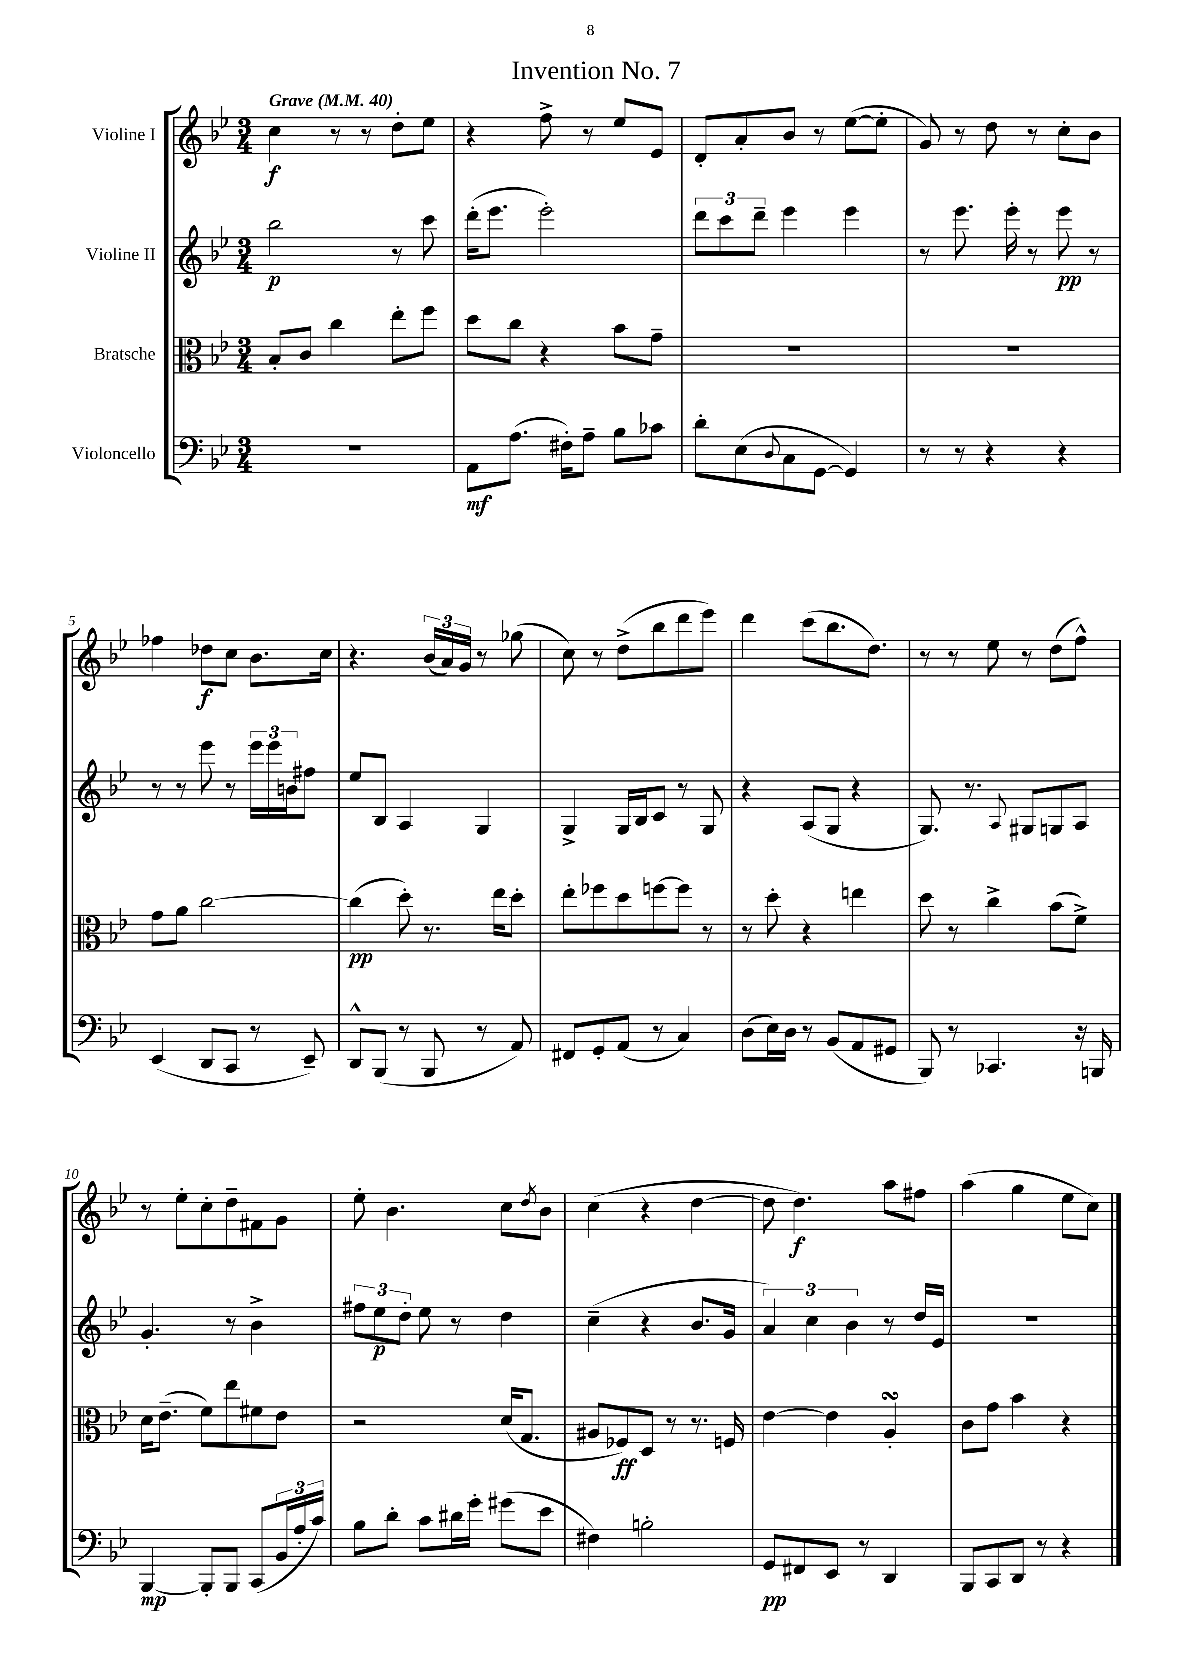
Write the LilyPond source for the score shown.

\header { title = "Invention No. 7" }
<<
\new StaffGroup <<
\new Staff = "s0" \with { instrumentName = "Violine I" } {
    \clef treble \key bes \major \numericTimeSignature \time 3/4 \tempo "Grave" 4 = 40
    c''4\f r8 r8 d''8-. ees''8 |
    r4 f''8-> r8 ees''8 ees'8 |
    d'8-. a'8-. bes'8 r8 ees''8~( ees''8-. |
    g'8) r8 d''8 r8 c''8-. bes'8 |
    fes''4 des''8\f c''8 bes'8. c''16 |
    r4. \tuplet 3/2 { bes'16( a'16) g'16 } r8 ges''8( |
    c''8) r8 d''8->( bes''8 d'''8 ees'''8) |
    d'''4 c'''8( bes''8. d''8.) |
    r8 r8 ees''8 r8 d''8( f''8-^) |
    r8 ees''8-. c''8-. d''8-- fis'8 g'8 |
    ees''8-. bes'4. c''8 \acciaccatura { d''8 } bes'8 |
    c''4( r4 d''4~ |
    d''8 d''4.\f) a''8 fis''8 |
    a''4( g''4 ees''8 c''8) \bar "|." |
}
\new Staff = "s1" \with { instrumentName = "Violine II" } {
    \clef treble \key bes \major \numericTimeSignature \time 3/4
    bes''2\p r8 c'''8 |
    d'''16-.( ees'''8. ees'''2-.) |
    \tuplet 3/2 { d'''8 c'''8 d'''8-- } ees'''4 ees'''4 |
    r8 ees'''8. ees'''16-. r8 ees'''8\pp r8 |
    r8 r8 ees'''8 r8 \tuplet 3/2 { ees'''16 ees'''16 b'16 } fis''8 |
    ees''8 bes8 a4 g4 |
    g4-> g16 bes16 c'8 r8 g8 |
    r4 a8( g8 r4 |
    g8.) r8. \appoggiatura { a8 } gis8 g8 a8 |
    g'4.-. r8 bes'4-> |
    \tuplet 3/2 { fis''8 ees''8\p d''8-. } ees''8 r8 d''4 |
    c''4--( r4 bes'8. g'16 |
    \tuplet 3/2 { a'4) c''4 bes'4 } r8 d''16 ees'16 |
    R2. \bar "|." |
}
\new Staff = "s2" \with { instrumentName = "Bratsche" } {
    \clef alto \key bes \major \numericTimeSignature \time 3/4
    bes8-. c'8 c''4 ees''8-. f''8 |
    d''8 c''8 r4 bes'8 g'8-- |
    R2. |
    R2. |
    g'8 a'8 c''2~ |
    c''4\pp( d''8-.) r8. ees''16 d''8-. |
    ees''8-. fes''8 d''8 f''8~ f''8 r8 |
    r8 d''8-. r4 e''4 |
    d''8 r8 c''4-> bes'8( f'8->) |
    d'16 ees'8.--( f'8) ees''8 fis'8 ees'8 |
    r2 d'16( g8. |
    ais8 fes8\ff) d8 r8 r8. f16 |
    ees'4~ ees'4 a4-.\turn |
    c'8 g'8 bes'4 r4 \bar "|." |
}
\new Staff = "s3" \with { instrumentName = "Violoncello" } {
    \clef bass \key bes \major \numericTimeSignature \time 3/4
    R2. |
    a,8\mf a8.( fis16-.) a8-- bes8 ces'8 |
    d'8-. ees8( \appoggiatura { d8 } c8 g,8~ g,4) |
    r8 r8 r4 r4 |
    ees,4( d,8 c,8 r8 ees,8--) |
    d,8-^ bes,,8( r8 bes,,8 r8 a,8) |
    fis,8 g,8-. a,8( r8 c4) |
    d8( ees16) d16 r8 bes,8( a,8 gis,8 |
    bes,,8) r8 ces,4. r16 b,,16 |
    bes,,4~\mp bes,,8-. bes,,8 c,8( \tuplet 3/2 { bes,16 a16-. c'16) } |
    bes8 d'8-. c'8 dis'16 g'16-. gis'8( ees'8 |
    fis4) b2-. |
    g,8\pp fis,8 ees,8 r8 d,4 |
    bes,,8 c,8 d,8 r8 r4 \bar "|." |
}
>>
>>
